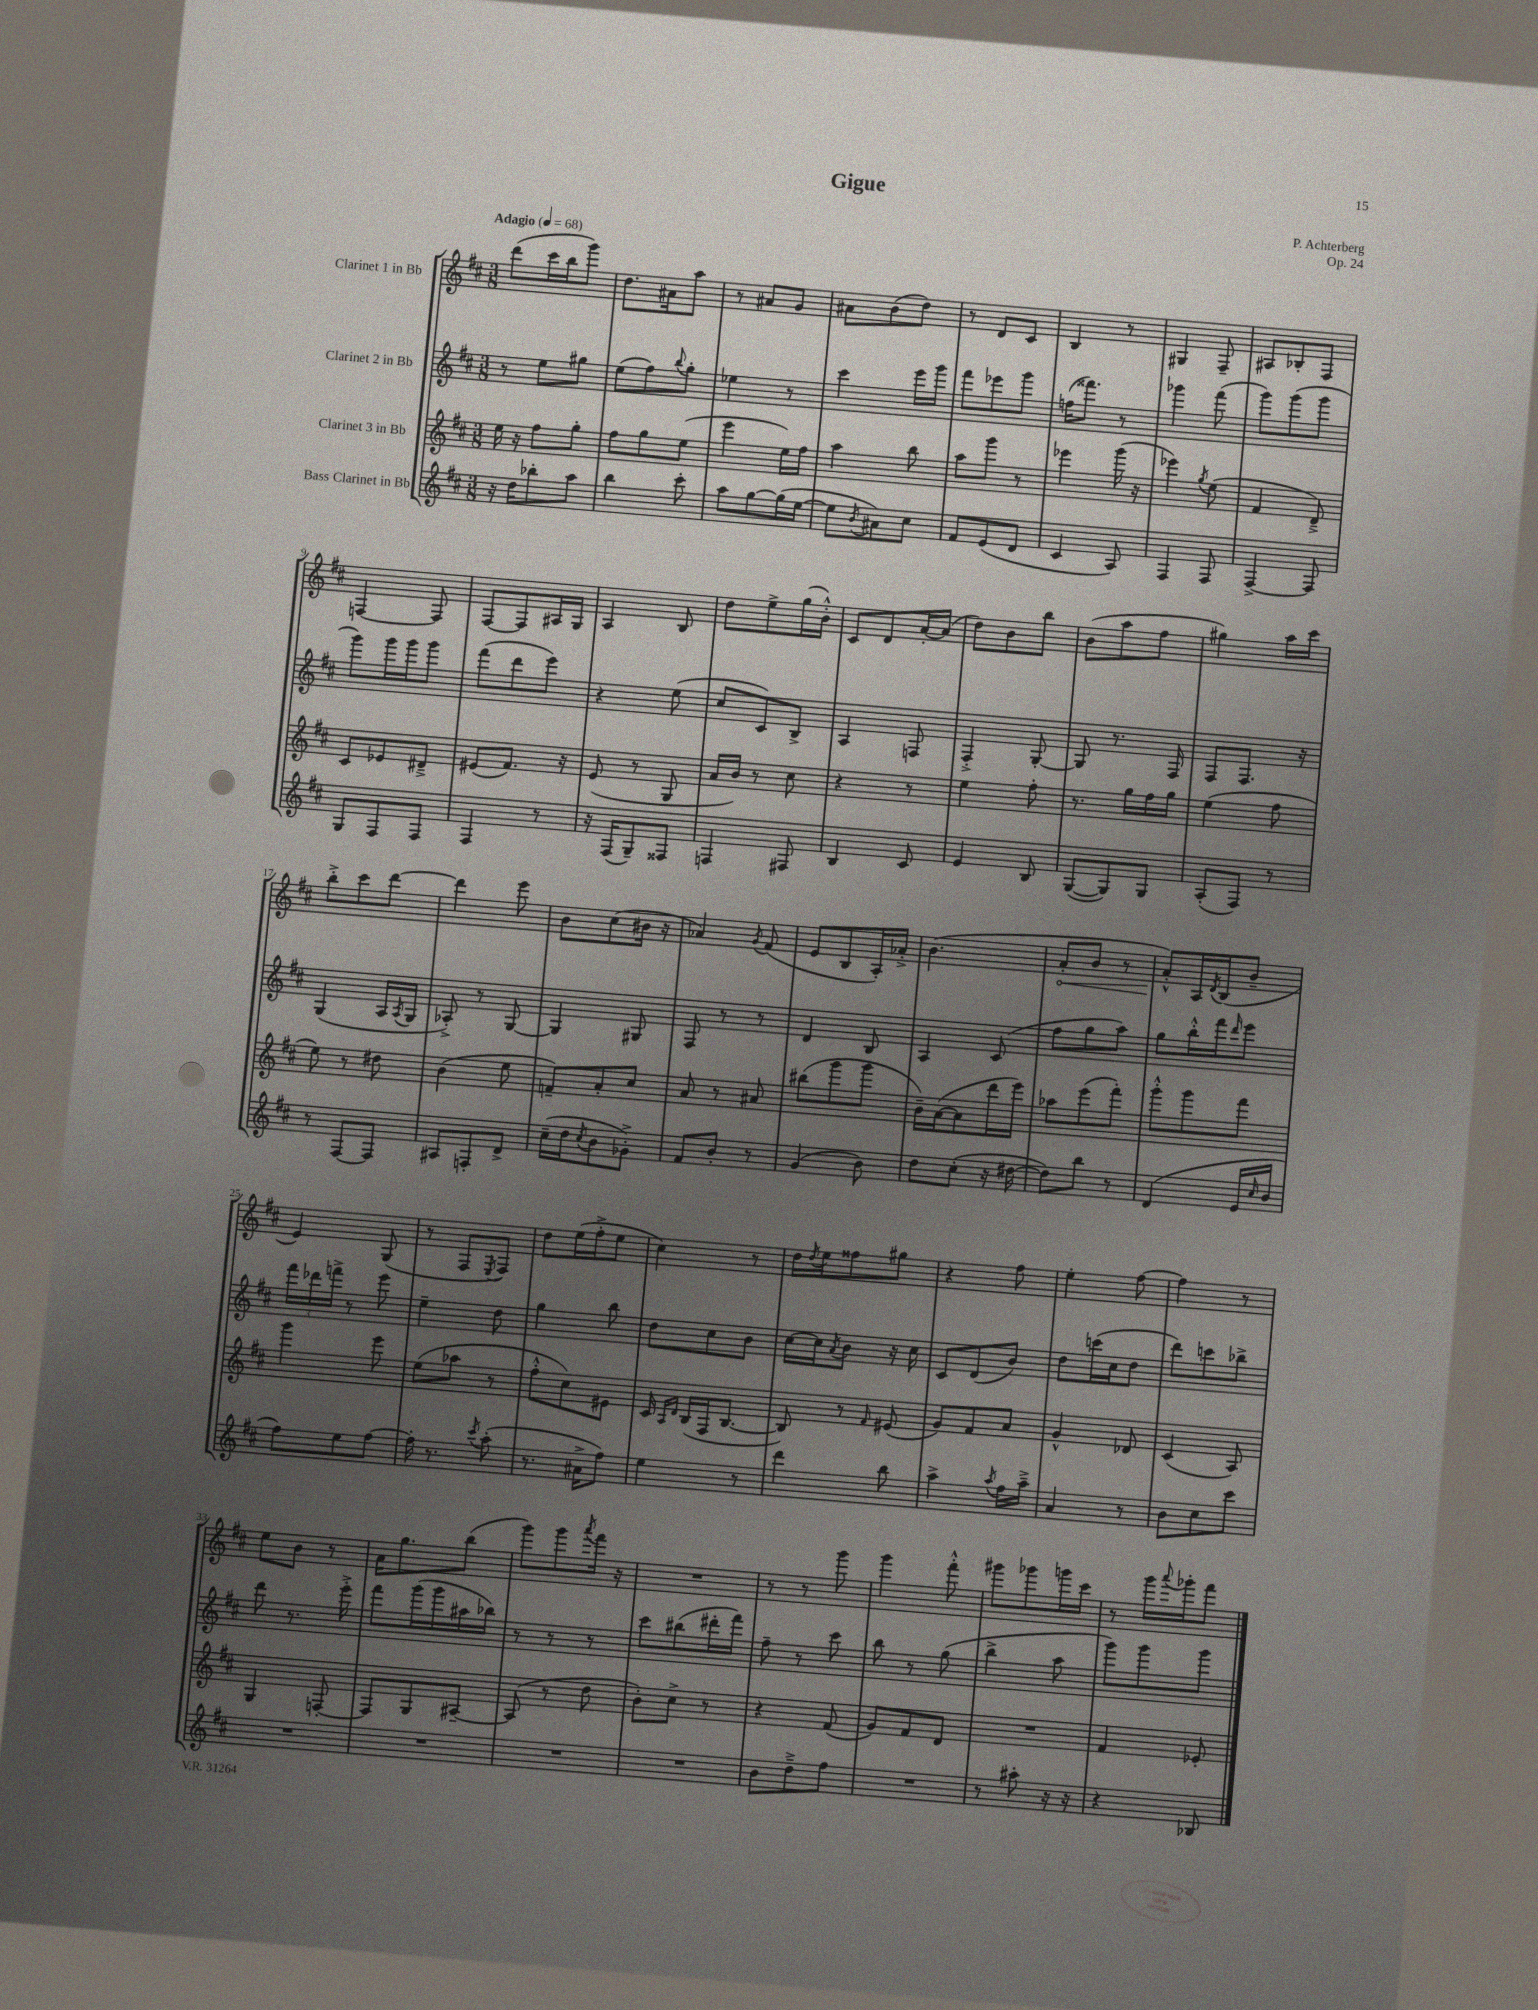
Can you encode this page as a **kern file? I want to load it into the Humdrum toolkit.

**kern	**kern	**kern	**kern	**dynam
*part4	*part3	*part2	*part1	*part1
*staff4	*staff3	*staff2	*staff1	*staff1
*I"Bass Clarinet in Bb	*I"Clarinet 3 in Bb	*I"Clarinet 2 in Bb	*I"Clarinet 1 in Bb	*
*clefG2	*clefG2	*clefG2	*clefG2	*
*k[f#c#]	*k[f#c#]	*k[f#c#]	*k[f#c#]	*
*M3/8	*M3/8	*M3/8	*M3/8	*
*MM68	*MM68	*MM68	*MM68	*
=1	=1	=1	=1	=1
!	!	!	!LO:TX:a:B:t=Adagio	!
16r	16ee\	8r	(8ddd\L	.
16dd\KL	16r	.	.	.
8bb-X'\	8ff#\L	8ee\L	16ccc#\L	.
.	.	.	16bb\J	.
8aa\J	8gg'\J	8gg#X\J	8ggg\J)	.
=2	=2	=2	=2	=2
4bb\	8ff#\L	(8ee\L	8.dd\L	.
.	8gg\	8ff#\)	.	.
.	.	.	16a#X\k	.
.	.	8qqbb/	.	.
8ccc#'\	(8ee\J	8gg'\J	8aa\J	.
=3	=3	=3	=3	=3
8aa\L	4eee\	4ee-X\	8r	.
[8gg\	.	.	8a#X/L	.
(16gg\L]	16ee\LL)	8r	8g/J	.
[16ee\JJ	16ff#\JJ	.	.	.
=4	=4	=4	=4	=4
8ee\L]	4aa\	4ccc#\	8a#X\L	.
8qb/	.	.	.	.
8a#X\)	.	.	(8b\	.
8cc#\J	8bb\	16eee\LL	8dd\J)	.
.	.	16ggg\JJ	.	.
=5	=5	=5	=5	=5
8f#/L	8aa\L	8fff#\L	8r	.
(8e/	8ggg\J	8eee-X\	8d/L	.
8d/J	8r	8ggg\J	8c#/J	.
=6	=6	=6	=6	=6
4c#/	4eee-X\	(16ffn\KL	4B/	.
.	.	8.fff##X\J)	.	.
8A/)	(16ggg\	8r	8r	.
.	16r	.	.	.
=7	=7	=7	=7	=7
4F#/	4eee-X\)	4ggg-X\	4G#X/	.
.	8qgg/	.	.	.
8F#/	(8ee\	(8fff#\	8F#~/	.
=8	=8	=8	=8	=8
[4F#^/	4f#/	8ggg\L)	8A#X/L	.
.	.	(8ggg\	8B-X'/	.
8F#/]	8d~^/)	8ggg\J	8F#/J	.
!!LO:LB:g=z
=9	=9	=9	=9	=9
8G/L	8c#/L	8ggg\L)	[4Fn/	.
8F#/	8e-X/	16ggg\L	.	.
.	.	16ggg\J	.	.
8F#/J	8d#X~^/J	8ggg\J	8F/]	.
=10	=10	=10	=10	=10
4F#/	(8e#X/L	(8fff#\L	[8F#/L	.
.	8.f#/J)	8ddd\	8F#/]	.
8r	.	8eee\J)	16A#X/L	.
.	16r	.	16G/JJ	.
=11	=11	=11	=11	=11
16r	(8e/	4r	4A/	.
(16F#/KL	.	.	.	.
8G~/)	8r	.	.	.
8F##X/J	8G/	(8ee\	8B/	.
=12	=12	=12	=12	=12
4Fn/	16a/LL	8cc#/L	8dd\L	.
.	16b/JJ)	.	.	.
.	8r	8c#/)	8ee^\	.
8F#X/	8cc#\	8B^/J	(16gg\L	.
.	.	.	16b'^^\JJ)	.
=13	=13	=13	=13	=13
4B/	4r	4A/	8c#/L	.
.	.	.	8d/	.
8c#/	8r	8Fn/	[16a'/L	.
.	.	.	(16a/JJ]	.
=14	=14	=14	=14	=14
4e/	4ee\	4F#'^/	8dd\L)	.
.	.	.	8b\	.
8B/	8ff#'\	[8G'/	8bb\J	.
=15	=15	=15	=15	=15
([8G/L	8.r	8G/]	(8b\L	.
8G/])	.	8.r	8aa\	.
.	16gg\LL	.	.	.
8G/J	16ff#\	.	8ff#\J	.
.	16gg\JJ	16F#/	.	.
=16	=16	=16	=16	=16
(8A'/L	(4ee\	8F#/L	4gg#X\)	.
8F#/J)	.	8.F#/J	.	.
8r	8ff#\	.	16aa\LL	.
.	.	16r	16ccc#\JJ	.
!!LO:LB:g=z
=17	=17	=17	=17	=17
8r	8ee\)	(4G/	8bb'^\L	.
[8F#/L	8r	.	8ccc#\	.
8F#/J]	8dd#X\	16A/LL	[8ddd\J	.
.	.	8qA/	.	.
.	.	16G/JJ	.	.
=18	=18	=18	=18	=18
8A#X/L	(4b\	8A-X'^/)	4ddd\]	.
8Fn'/	.	8r	.	.
8d^/J	8ee\	[8G/	8eee\	.
=19	=19	=19	=19	=19
(16cc#~\LL	8fn~/L)	4G/]	8b\L	.
16dd\J	.	.	.	.
8qcc#/	.	.	.	.
8b\	8a'/	.	(8cc#\	.
8g-X'^\J)	8cc#/J	8G#X/	16b#X\Jk	.
.	.	.	16r	.
=20	=20	=20	=20	=20
8f#/L	8a/	8F#/	4a-X/)	.
8b'/J	8r	8r	.	.
.	.	.	8qg/	.
8r	8a#X/	8r	(8f#/	.
=21	=21	=21	=21	=21
(4g/	(8bb#X\L	4d/	8e/L	.
.	8ggg\	.	8B/	.
8b\)	8ggg\J	8B/	16A'/L)	.
.	.	.	16a-X'^/JJ	.
=22	=22	=22	=22	=22
8dd\L	16b~\LL)	4A/	(4.b\	.
.	([16a\J	.	.	.
(8cc#'\J	8a\]	.	.	.
16r	16ddd\L	(8c#/	.	.
[16dd#X\	16eee\JJ)	.	.	.
=23	=23	=23	=23	=23
!	!	!	!	!LO:HP:b
8dd#\L])	8aa-X\L	8ff#\L	8a'/L	<
8bb\J	(8eee\	8gg\	8b/J	.
8r	8fff#'\J)	8aa\J)	8r	.
=24	=24	=24	=24	=24
(4d/	8ggg'^^\L	8gg\L	8a'^^/L)	.
.	8ggg\	16bb'^^\L	16A/L	[
.	.	.	8qd/	.
.	.	16fff#\J	(16B/J	.
.	.	16qqddd/	.	.
16e/LL	8fff#\J	8eee\J	8b~/J	.
16qqcc#/	.	.	.	.
16b/JJ	.	.	.	.
!!LO:LB:g=z
=25	=25	=25	=25	=25
8ff#\L)	4ggg\	24fff#\LL	4e/)	.
.	.	24ddd-X\	.	.
.	.	24fffn^\JJ	.	.
8ee\	.	8r	.	.
[8ff#\J	8eee\	8eee\	(8G/	.
=26	=26	=26	=26	=26
16ff#'\]	(8ee\L	4ee~\	8r	.
8.r	.	.	.	.
.	8aa-X\J	.	8F#/L	.
8qccc#/	.	.	8qE/	.
(8aa'\	8r	8dd\	8F#/J)	.
=27	=27	=27	=27	=27
8.r	8ff#'^^\L	4gg\	8dd\L	.
.	8cc#\)	.	(16ee\L	.
16a#X^\KL	.	.	16ff#'^\J	.
8ff#\J)	8e#X\J	8bb\	8ee\J	.
=28	=28	=28	=28	=28
4ee\	16c#/	8dd\L	4cc#\)	.
.	16qqA/LL	.	.	.
.	16qqd/JJ	.	.	.
.	(16B/LL	.	.	.
.	16F#/J	8cc#\	.	.
.	[8.B/J	.	.	.
8r	.	8b\J	8r	.
=29	=29	=29	=29	=29
4ddd\	8B/])	[16cc#\LL	16dd\LL	.
.	.	.	8qdd/	.
.	.	16cc#\J]	16ee\J	.
.	.	8qa/	.	.
.	8r	8b\J	8ff##X\	.
.	16qqf#/	.	.	.
8bb\	(8e#X/	16r	8gg#X\J	.
.	.	16cc#\	.	.
=30	=30	=30	=30	=30
4aa^\	8g/L)	8c#/L	4r	.
.	8f#/	(8d/	.	.
8qaa/	.	.	.	.
16ff#\LL	8a/J	8b/J)	8ff#\	.
16aa~^\JJ	.	.	.	.
=31	=31	=31	=31	=31
4a/	4g^^/	8dd\L	4ee'\	.
.	.	(16cccn\L	.	.
.	.	16cc#\J	.	.
8r	8d-X/	8dd\J	[8ff#\	.
=32	=32	=32	=32	=32
8b\L	(4c#/	8ddd\L)	4ff#\]	.
8cc#\	.	8cccn\	.	.
8ccc#\J	8A/)	8bb-X^\J	8r	.
!!LO:LB:g=z
=33	=33	=33	=33	=33
4.r	4G/	8ddd\	8ee\L	.
.	.	8.r	8b\J	.
.	[8Fn'/	.	8r	.
.	.	16eee'^\	.	.
=34	=34	=34	=34	=34
4.r	8F/L]	8fff#\L	16a\KL	.
.	.	.	8.gg\	.
.	8G/	(16ggg\L	.	.
.	.	16ggg\	.	.
.	[8A#X~/J	16aa#X\	(8bb\J	.
.	.	16bb-X\JJ)	.	.
=35	=35	=35	=35	=35
4.r	(8A#/]	8r	8ggg\L)	.
.	8r	8r	8ggg\	.
.	.	.	8qaaa/	.
.	8dd\	8r	16fff#\Jk	.
.	.	.	16r	.
=36	=36	=36	=36	=36
4.r	8b'\L)	8ccc#\L	4.r	.
.	8cc#^\J	(8bb#X\	.	.
.	8r	16ddd#X'\L	.	.
.	.	16fff#\JJ)	.	.
=37	=37	=37	=37	=37
8b\L	4r	8ff#~\	8r	.
8dd~^\	.	8r	8r	.
8ff#\J	(8f#/	8ccc#\	8ggg\	.
=38	=38	=38	=38	=38
4.r	8g/L)	8bb\	4ggg\	.
.	8f#/	8r	.	.
.	8d/J	(8gg\	8fff#'^^\	.
=39	=39	=39	=39	=39
8r	4.r	4bb^\	8ggg#X\L	.
8aa#X'\	.	.	8ggg-X\	.
16r	.	8aa\	16gggn\L	.
16r	.	.	16ccc#\JJ	.
=40	=40	=40	=40	=40
4r	4f#/	8ggg\L)	8r	.
.	.	8ggg\	16ggg\LL	.
.	.	.	8qqaaa/	.
.	.	.	16ggg-X'\J	.
8B-X/	8e-X'/	8ggg\J	8fff#\J	.
==	==	==	==	==
*-	*-	*-	*-	*-
